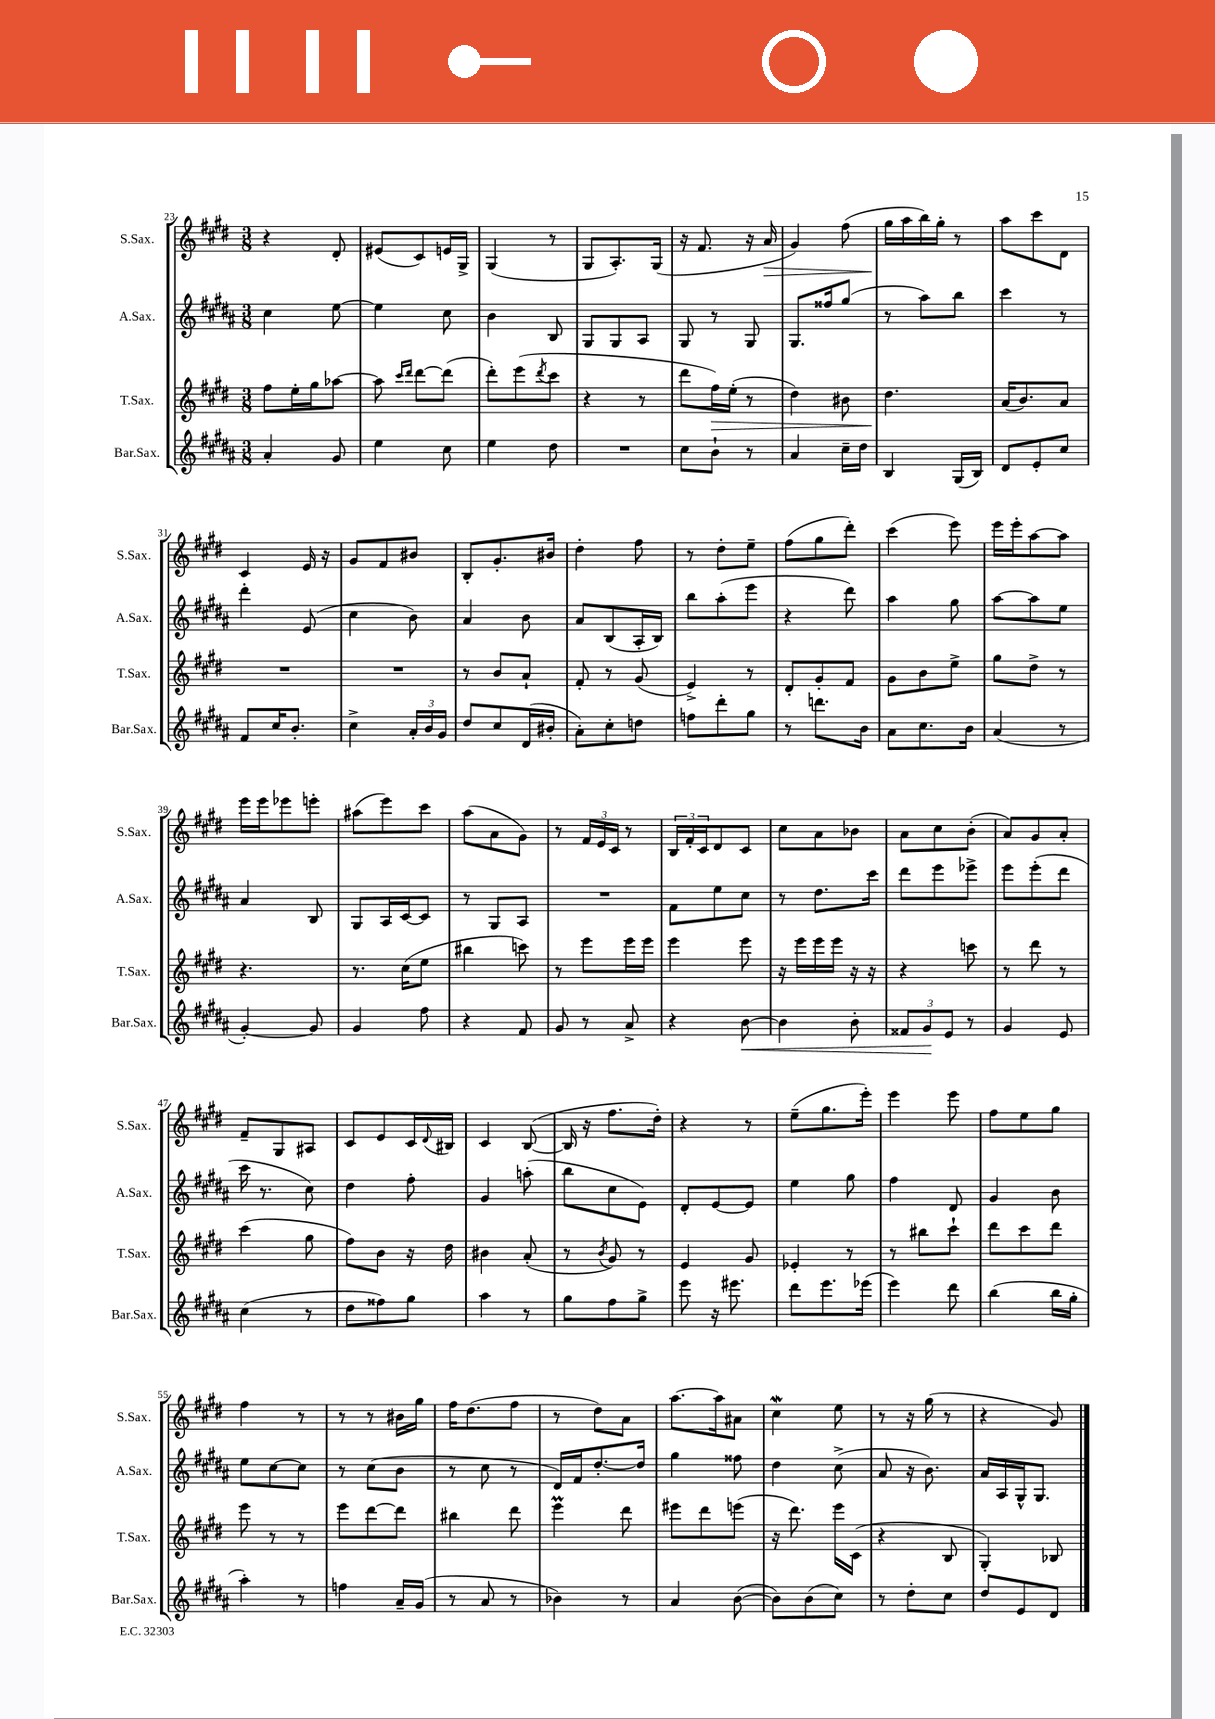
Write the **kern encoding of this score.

**kern	**kern	**kern	**kern
*staff4	*staff3	*staff2	*staff1
*clefG2	*clefG2	*clefG2	*clefG2
*k[f#c#g#d#a#]	*k[f#c#g#d#]	*k[f#c#g#d#a#]	*k[f#c#g#d#]
*M3/8	*M3/8	*M3/8	*M3/8
4a#'/	8ff#\L	4cc#\	4r
.	16ee'\L	.	.
.	16gg#\J	.	.
8g#/	[8aa-\J	[8ee\	8d#'/
=	=	=	=
4ee\	8aa-\]	4ee\]	(8e#/L
.	16qqccc#/LL	.	.
.	16qqddd#/JJ	.	.
.	[8ddd#\L	.	8c#/)
8cc#\	(8ddd#\]J	8cc#\	16e/L
.	.	.	16G#^/JJ
=	=	=	=
4ee\	8ddd#'\L)	4b\	(4G#/
.	(8eee\	.	.
.	8qddd#/	.	.
8dd#\	8ccc#\J	8B/	8r
=	=	=	=
4.r	4r	8G#/L	8G#/L
.	.	8G#/	8.A'/)
.	8r	8A#/J	.
.	.	.	(16G#/Jk
=	=	=	=
8cc#\L	8ddd#\L	8G#/	16r
.	.	.	8.f#/
8b`\J	16ff#\L)	8r	.
.	(16ee'\JJ	.	.
8r	8r	8G#/	16r
.	.	.	16a/
=	=	=	=
4a#/	4dd#\)	8.G#/L	4g#/)
.	.	16ff##/k	.
16cc#~\LL	8b#\	(8gg#/J	(8ff#\
16dd#\JJ	.	.	.
=	=	=	=
4B/	4.dd#\	8r	16gg#\LL
.	.	.	16aa\
.	.	8aa#\L)	16bb\)
.	.	.	16gg#'\JJ
(16G#/LL	.	8bb\J	8r
16B/JJ)	.	.	.
=	=	=	=
8d#/L	(16a/LK	4ccc#\	8aa\L
.	8.b/)	.	.
8e'/	.	.	8ccc#\
8cc#/J	8a/J	8r	8d#\J
=	=	=	=
8f#/L	4.r	4ddd#'\	4c#/
16cc#/K	.	.	.
8.b'/J	.	.	.
.	.	(8e/	16e/
.	.	.	16r
=	=	=	=
4cc#^\	4.r	4cc#\	8g#/L
.	.	.	8f#/
24a#'/LL	.	8b\)	8b#/J
24b/	.	.	.
24g#/JJ	.	.	.
=	=	=	=
8dd#/L	8r	4a#/	8B'/L
8cc#/	8b/L	.	8.g#'/
(16d#/L	8a`/J	8b\	.
16b#'/JJ	.	.	16b#/Jk
=	=	=	=
8a#'\L)	8f#'/	8a#/L	4dd#'\
8cc#'\	8r	(8B/	.
8dd\J	(8g#/	16A#'/L	8ff#\
.	.	16B/JJ)	.
=	=	=	=
8ff\L	4e^/)	8bb\L	8r
8ddd#'\	.	(8aa#'\	8dd#'\L
8gg#\J	8r	8eee\J	8ee~\J
=	=	=	=
8r	8d#'/L	4r	(8ff#\L
8.ddd\L	8g#'/	.	8gg#\
.	8f#/J	8ddd#\)	8ddd#'\J)
16b\Jk	.	.	.
=	=	=	=
8a#\L	8g#\L	4aa#\	(4ccc#\
8.cc#\	8b\	.	.
.	8ee^\J	8gg#\	8eee\)
16b\Jk	.	.	.
=	=	=	=
(4a#/	8gg#\L	[8aa#\L	16eee\LL
.	.	.	16eee'\J
.	8dd#^\J	8aa#\]	[8aa\
8r	8r	8ee\J	8aa\]J
=	=	=	=
[4g#'/)	4.r	4a#/	16eee\LL
.	.	.	16eee\J
.	.	.	8eee-\
8g#/]	.	8B/	8eee'\J
=	=	=	=
4g#/	8.r	8G#/L	(8aa#\L
.	.	16A#/L	8eee\)
.	(16cc#\LK	[16c#/J	.
8ff#\	8ee\J	8c#/]J	8ccc#\J
=	=	=	=
4r	4bb#\	8r	(8aa\L
.	.	8G#/L	8a\
8f#/	8ccc\)	8A#/J	8g#\J)
=	=	=	=
8g#/	8r	4.r	8r
8r	8eee\L	.	24f#/LL
.	.	.	24e/
.	.	.	24c#/JJ
8a#^/	16eee\L	.	8r
.	16eee\JJ	.	.
=	=	=	=
4r	4eee\	8f#\L	24B/LL
.	.	.	24f#'/
.	.	.	24c#/J
.	.	8ee\	8d#/
[8b\	8eee\	8cc#\J	8c#/J
=	=	=	=
4b\]	16r	8r	8cc#\L
.	16eee\LL	.	.
.	16eee\	8.dd#\L	8a\
.	16eee\JJ	.	.
8b'\	16r	.	8b-\J
.	16r	16ccc#\Jk	.
=	=	=	=
12f##/L	4r	8ddd#\L	8a\L
12g#/	.	.	.
.	.	8eee\	8cc#\
12e/J	.	.	.
8r	8ccc\	8eee-^\J	(8b'\J
=	=	=	=
4g#/	8r	8eee\L	8a/L)
.	8ddd#\	(8eee'\	8g#/
8e/	8r	8ddd#\J	8a'/J
=	=	=	=
(4cc#\	(4ccc#\	16ccc#\	8f#~/L
.	.	8.r	.
.	.	.	8G#/
8r	8gg#\	8cc#\)	8A#/J
=	=	=	=
8dd#\L	8ff#\L)	4dd#\	8c#/L
8ff##\)	8b\J	.	8e/
8gg#\J	16r	8ff#'\	16c#/L
.	.	.	8qqd#/
.	16dd#\	.	16B#/JJ
=	=	=	=
4aa#\	4b#\	4g#/	4c#/
8r	(8a'/	(8aa'\	([8B/
=	=	=	=
8gg#\L	8r	8bb\L	16B/]
.	.	.	16r
.	8qb/	.	.
8ff#\	8g#/)	8cc#\	8.ff#\L
8gg#^\J	8r	8e\J)	.
.	.	.	16dd#'\Jk)
=	=	=	=
8eee\	4e/	8d#'/L	4r
16r	.	[8e/	.
8.eee#\	.	.	.
.	8g#/	8e/]J	8r
=	=	=	=
8ddd#\L	4e-'/	4ee\	(8ee~\L
8.eee\	.	.	8.gg#\
.	8r	8gg#\	.
(16eee-\Jk	.	.	16eee'\Jk)
=	=	=	=
4eee\)	8r	4ff#\	4eee\
.	8bb#\L	.	.
8ddd#\	8ccc#`\J	8d#/	8eee\
=	=	=	=
(4bb\	8ddd#\L	4g#/	8ff#\L
.	8ccc#\	.	8ee\
16bb\LL	8ddd#\J	8b\	8gg#\J
16gg#'\JJ	.	.	.
=	=	=	=
4aa#'\)	8eee\	8ee\L	4ff#\
.	8r	[8cc#\	.
8r	8r	8cc#\]J	8r
=	=	=	=
4ff\	8eee\L	8r	8r
.	[8ddd#\	(8cc#\L	8r
16a#~/LL	8ddd#\]J	8b\J	16b#\LL
(16g#/JJ	.	.	16gg#\JJ
=	=	=	=
8r	4bb#\	8r	16ff#\LK
.	.	.	(8.dd#\
8a#/	.	8cc#\	.
8r	8ddd#\	8r	8ff#\J
=	=	=	=
4b-\)	4eee\	16d#/LL)	8r
.	.	16f#/J	.
.	.	[8.dd#'/	8dd#\L)
8r	8ddd#\	.	8a\J
.	.	16dd#/]Jk	.
=	=	=	=
4a#/	8eee#\L	4gg#\	[8.aa\L
.	8ddd#\	.	.
.	.	.	16aa\]k
([8b\	(8eee\J	8ff##\	8a#\J
=	=	=	=
8b\]L)	16r	4dd#\	4cc#\
.	8.ddd#\)	.	.
(8b\	.	.	.
8cc#\J)	16eee\LL	(8cc#^\	8ee\
.	(16c#\JJ	.	.
=	=	=	=
8r	4r	8a#/	8r
8dd#'\L	.	16r	16r
.	.	8.b\)	(16gg#\
8cc#\J	8B/	.	8r
=	=	=	=
8dd#/L	4G#'/)	16a#/LL	4r
.	.	16A#/	.
8e/	.	16G#^^/J	.
.	.	8.G#/J	.
8d#/J	8B-/	.	8g#/)
==	==	==	==
*-	*-	*-	*-
